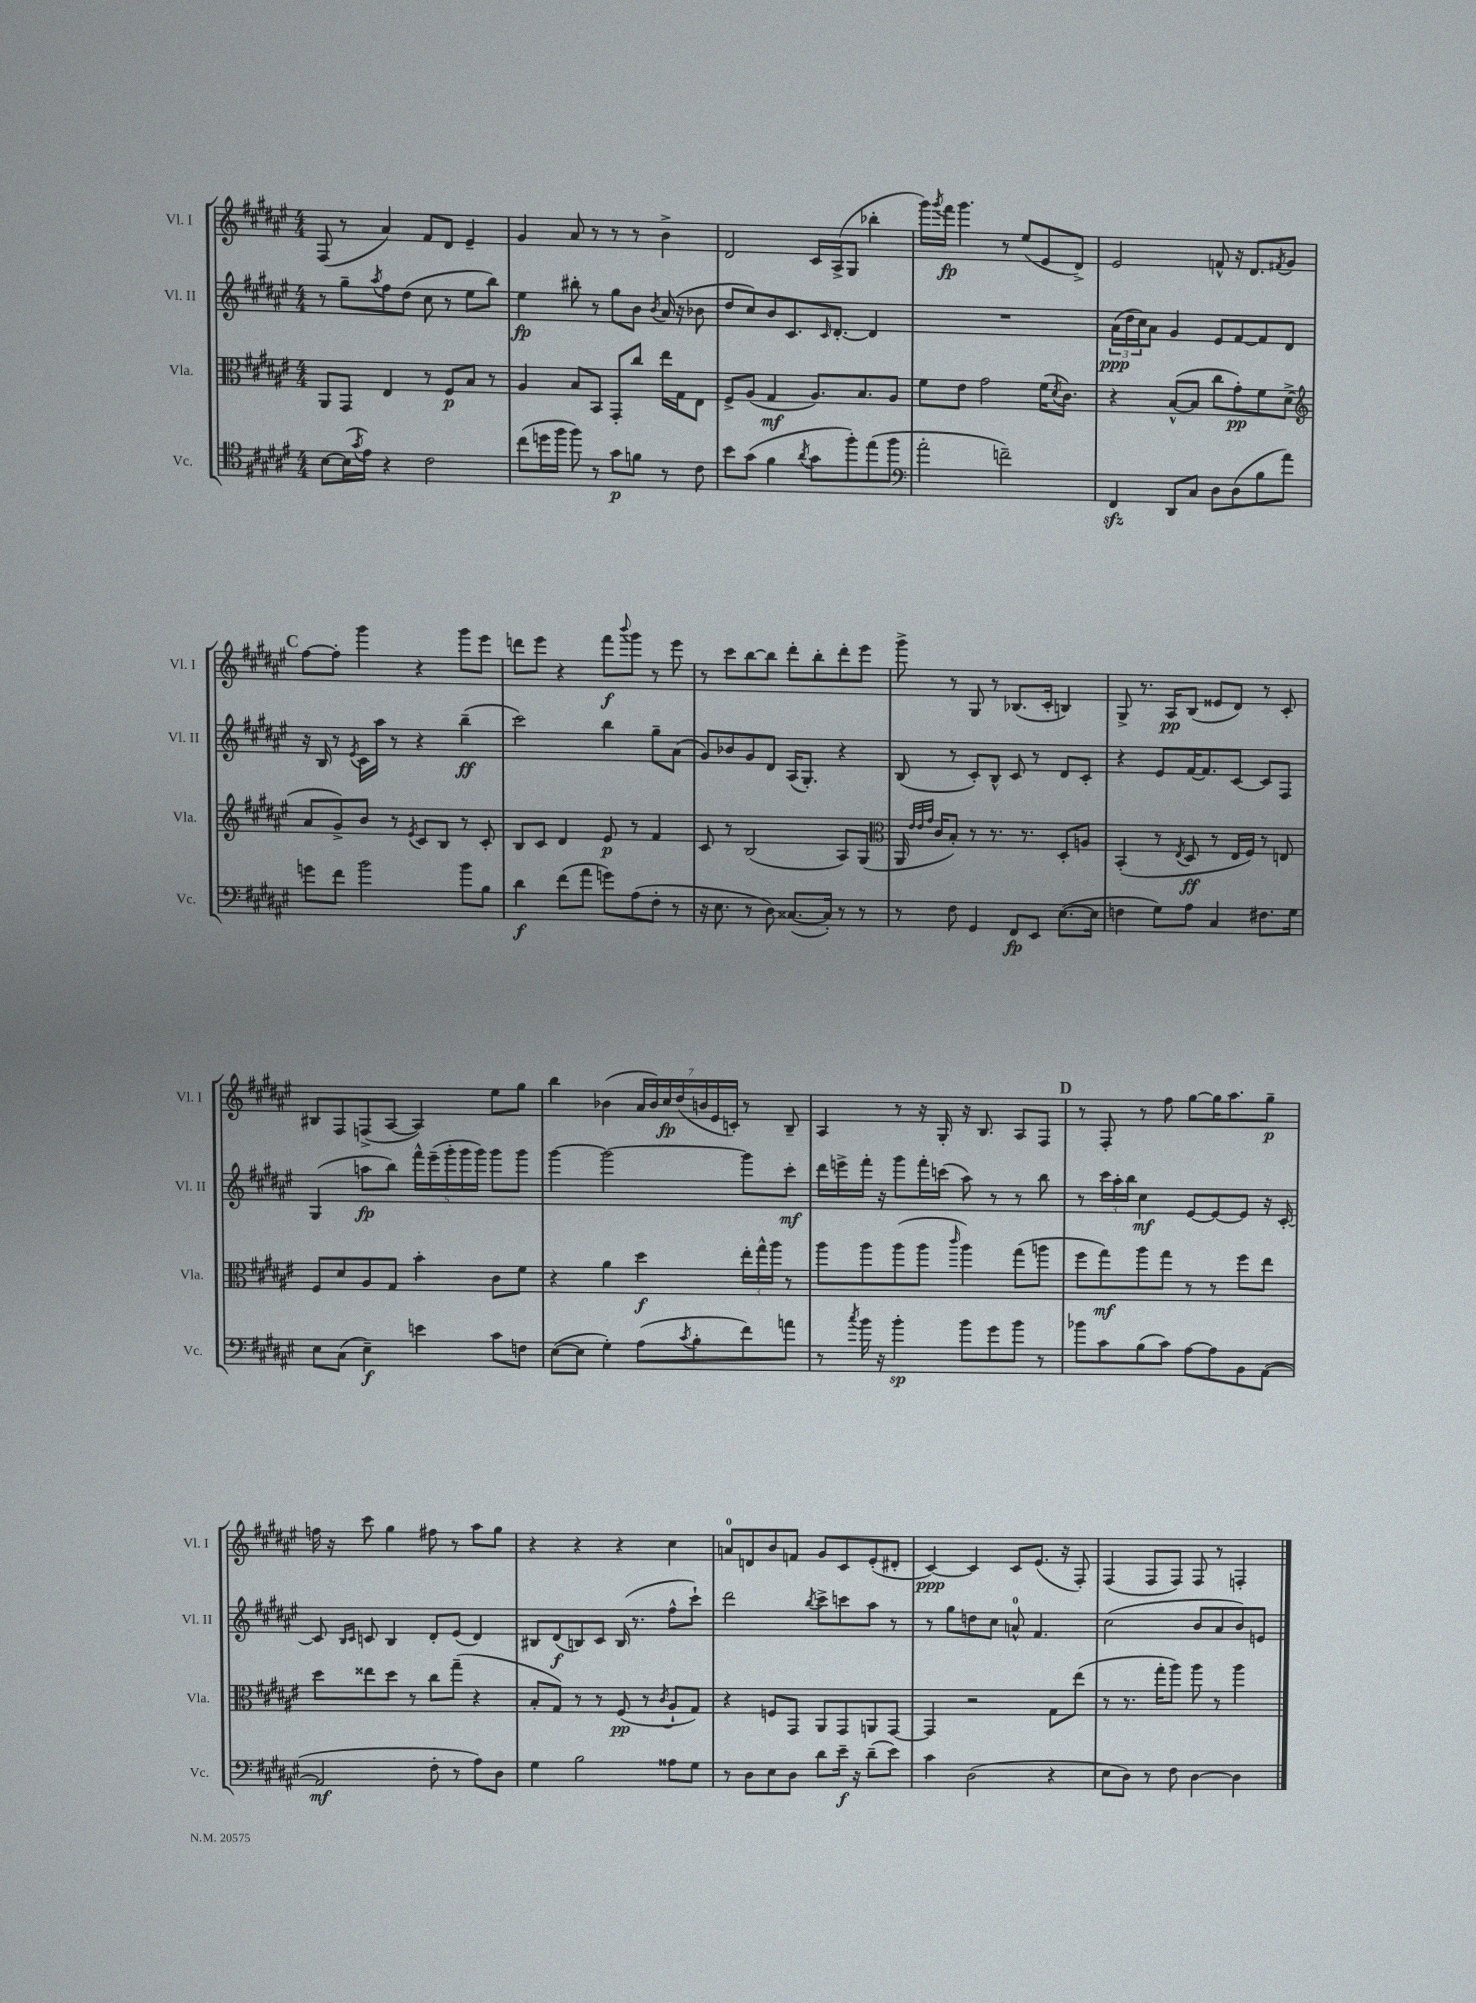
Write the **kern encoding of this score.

**kern	**dynam	**kern	**dynam	**kern	**dynam	**kern	**dynam
*part4	*part4	*part3	*part3	*part2	*part2	*part1	*part1
*staff4	*staff4	*staff3	*staff3	*staff2	*staff2	*staff1	*staff1
*I"Vc.	*	*I"Vla.	*	*I"Vl. II	*	*I"Vl. I	*
*I'Vc.	*	*I'Vla.	*	*I'Vl. II	*	*I'Vl. I	*
*clefC4	*	*clefC3	*	*clefG2	*	*clefG2	*
*k[f#c#g#d#a#e#]	*	*k[f#c#g#d#a#e#]	*	*k[f#c#g#d#a#e#]	*	*k[f#c#g#d#a#e#]	*
*M4/4	*	*M4/4	*	*M4/4	*	*M4/4	*
=16	=16	=16	=16	=16	=16	=16	=16
[8B\L	.	8AA#/L	.	8r	.	(8F#/	.
(16B\L]	.	8GG#/J	.	8gg#~\L	.	8r	.
8qg#/	.	.	.	.	.	.	.
16e#\JJ)	.	.	.	.	.	.	.
.	.	.	.	8qaa#/	.	.	.
4r	.	4E#/	.	8ff#\	.	4a#/)	.
.	.	.	.	(8dd#\J	.	.	.
2c#\	.	8r	.	8cc#\	.	8f#/L	.
.	.	8F#/L	p	8r	.	8d#/J	.
.	.	8B/J	.	8ee#\L	.	4e#~/	.
.	.	8r	.	8bb\J)	.	.	.
=17	=17	=17	=17	=17	=17	=17	=17
(8cc#\L	.	4A#/	.	4ee#\	fp	4g#/	.
16ddn\L	.	.	.	.	.	.	.
16ff#\JJ	.	.	.	.	.	.	.
8ff#\)	.	8B/L	.	8bb#X'\	.	8a#/	.
8r	.	8BB/J	.	8r	.	8r	.
8g#\L	p	8GG#'/L	.	8gg#\L	.	8r	.
8fn\J	.	8cc#/J	.	8b\J	.	8r	.
.	.	.	.	8qb/	.	.	.
8r	.	16ee#\LL	.	(16a#/	.	4b^\	.
.	.	16G#\J	.	16r	.	.	.
8c#\	.	8E#\J	.	8b-X\	.	.	.
=18	=18	=18	=18	=18	=18	=18	=18
8b\L	.	8F#^/L	.	8dd#/L	.	2d#/	.
(8g#\J	.	(8A#/J	.	8cc#/)	.	.	.
4f#\	.	4G#/	mf	8b/	.	.	.
.	.	.	.	8.c#/	.	.	.
8qa#/	.	.	.	.	.	.	.
8g#\L	.	8.A#/L)	.	.	.	16c#/LL	.
.	.	.	.	16qqc#/	.	.	.
.	.	.	.	[8.d#'/J	.	(16A#^/J	.
8ff#'\)	.	.	.	.	.	8G#/J	.
.	.	8.B/	.	.	.	.	.
(8ee#\	.	.	.	4d#/]	.	4bb-X'\	.
8ff#\J	.	8A#/J	.	.	.	.	.
=19	=19	=19	=19	=19	=19	=19	=19
*clefF4	*	*	*	*	*	*	*
2a#'\	.	8f#\L	.	1r	.	16ggg#\LL)	.
.	.	.	.	.	.	8qggg#/	.
.	.	.	.	.	.	16fff#\JJ	fp
.	.	8e#\J	.	.	.	4.ggg#\	.
.	.	2g#\	.	.	.	.	.
2fn~\)	.	.	.	.	.	8r	.
.	.	.	.	.	.	(8ee#/L	.
.	.	(16f#\KL	.	.	.	8e#/	.
.	.	8qd#/	.	.	.	.	.
.	.	8.c#\J)	.	.	.	.	.
.	.	.	.	.	.	8d#^/J)	.
=20	=20	=20	=20	=20	=20	=20	=20
4FF#zz/	.	4r	.	(24a#\LL	ppp	2e#/	.
.	.	.	.	24dd#\	.	.	.
.	.	.	.	24cc#\J)	.	.	.
.	.	.	.	8a#\J	.	.	.
8DD#/L	.	([8B^^/L	.	4g#/	.	.	.
8C#/J	.	8B/J]	.	.	.	.	.
8D#\L	.	8cc#\L	.	8e#/L	.	8fn^^/	.
(8D#\	.	8g#'\)	pp	[8f#/	.	16r	.
.	.	.	.	.	.	8.d#/L	.
8B\	.	8f#\	.	8f#/]	.	.	.
.	.	.	.	.	.	8qf#X/	.
8a#\J)	.	(8d#^\J	.	8d#/J	.	8g#/J	.
!!LO:LB:g=z
!!LO:REH:place=s1:t=C
=21	=21	=21	=21	=21	=21	=21	=21
*	*	*clefG2	*	*	*	*	*
8gn\L	.	8a#/L	.	16r	.	[8ff#\L	.
.	.	.	.	16B/	.	.	.
8f#\J	.	8g#^/)	.	8r	.	8ff#'\J]	.
.	.	.	.	8qe#/	.	.	.
2b\	.	8b/J	.	16c#\LL	.	4ggg#\	.
.	.	.	.	16aa#\JJ	.	.	.
.	.	8r	.	8r	.	.	.
.	.	8qe#/	.	.	.	.	.
.	.	8c#/L	.	4r	.	4r	.
.	.	8B/J	.	.	.	.	.
8b\L	.	8r	.	(4bb~\	ff	8ggg#\L	.
8B\J	.	8c#'/	.	.	.	8eee#\J	.
=22	=22	=22	=22	=22	=22	=22	=22
4d#\	f	8B/L	.	2ccc#\)	.	8dddn\L	.
.	.	8c#/J	.	.	.	8eee#\J	.
(8f#\L	.	4d#/	.	.	.	4r	.
8a#\J	.	.	.	.	.	.	.
8gn\L)	.	8e#/	p	4bb\	.	8fff#\L	f
.	.	.	.	.	.	8qqbbb/	.
(8A#\	.	8r	.	.	.	8ggg#\J	.
8F#'\J	.	4f#/	.	8gg#~\L	.	8r	.
8r	.	.	.	(8a#\J	.	8eee#\	.
=23	=23	=23	=23	=23	=23	=23	=23
16r	.	8c#/	.	8g#/L)	.	8r	.
8.E#\	.	.	.	.	.	.	.
.	.	8r	.	8b-X/	.	8ccc#\L	.
8r	.	(2B/	.	8g#/	.	[8bb\	.
8D#\)	.	.	.	8d#/J	.	8bb\J]	.
([8.C##X/L	.	.	.	(16A#/KL	.	8ddd#'\L	.
.	.	.	.	8.G#'/J)	.	.	.
.	.	.	.	.	.	8bb'\	.
16C##'/Jk])	.	.	.	.	.	.	.
8r	.	8A#/L)	.	4r	.	8ddd#'\	.
8r	.	(8G#/J	.	.	.	8eee#\J	.
=24	=24	=24	=24	=24	=24	=24	=24
*	*	*clefC3	*	*	*	*	*
8r	.	16AA#/	.	(8B/	.	8ggg#^\	.
.	.	32qqe#/LLL	.	.	.	.	.
.	.	32qqe#/	.	.	.	.	.
.	.	32qqg#/JJJ	.	.	.	.	.
.	.	16c#/KL	.	.	.	.	.
8F#\	.	8B'/J)	.	8r	.	8r	.
4GG#/	.	8r	.	8c#'/L)	.	8G#/	.
.	.	8.r	.	8B^^/J	.	8r	.
8FF#/L	fp	.	.	8c#/	.	(8.B-X/L	.
.	.	8.r	.	.	.	.	.
8EE#/J	.	.	.	8r	.	.	.
.	.	.	.	.	.	16c#'/Jk	.
([8.E#\L	.	8D#'/L	.	8d#/L	.	4Bn/)	.
.	.	8An/J	.	8c#'/J	.	.	.
16E#\Jk]	.	.	.	.	.	.	.
=25	=25	=25	=25	=25	=25	=25	=25
4Fn\	.	(4BB'/	.	4r	.	8G#^/	.
.	.	.	.	.	.	8.r	.
8G#\L)	.	8r	.	8e#/L	.	.	.
.	.	.	.	.	.	16A#/KL	pp
.	.	8qE#/	.	.	.	.	.
8A#\J	.	8D#/	ff	[16f#/K	.	(8B/J	.
.	.	.	.	8.f#/]	.	.	.
4C#/	.	8r	.	.	.	8e##X/L	.
.	.	16E#/LL	.	[8c#/J	.	8d#/J)	.
.	.	16F#/JJ)	.	.	.	.	.
8.F#X\L	.	8r	.	8c#/L]	.	8r	.
.	.	8En/	.	8F#/J	.	8c#'/	.
16G#\Jk	.	.	.	.	.	.	.
!!LO:LB:g=z
=26	=26	=26	=26	=26	=26	=26	=26
8E#\L	.	8F#/L	.	(4G#/	.	8B#X/L	.
(8C#\J	.	8d#/	.	.	.	8F#/	.
4E#~\)	f	8A#/	.	8aan\L	fp	(8Fn^/	.
.	.	8G#/J	.	8bb\J)	.	[8A#/J	.
4en\	.	4b'\	.	20fff#^^\LL	.	4A#/])	.
.	.	.	.	(20eee#~\	.	.	.
.	.	.	.	20ggg#'\	.	.	.
.	.	.	.	20ggg#\	.	.	.
.	.	.	.	20ggg#\JJ)	.	.	.
8c#\L	.	8c#\L	.	8ggg#\L	.	8ee#\L	.
8Fn\J	.	8f#\J	.	8ggg#\J	.	8gg#\J	.
=27	=27	=27	=27	=27	=27	=27	=27
([8E#\L	.	4r	.	[4ggg#\	.	4bb\	.
8E#\J]	.	.	.	.	.	.	.
4G#'\)	.	4a#\	.	2ggg#\_	.	(4b-X\	.
(8A#\L	.	4dd#\	f	.	.	28a#/LL	.
.	.	.	.	.	.	28b-/)	.
.	.	.	.	.	.	28cc#/	fp
.	.	.	.	.	.	(28dd#/	.
8qc#/	.	.	.	.	.	.	.
8B'\	.	.	.	.	.	.	.
.	.	.	.	.	.	28bn/	.
.	.	.	.	.	.	28e#/	.
.	.	.	.	.	.	28cn'/JJ)	.
8f#\)	.	24ee#'\LL	.	8ggg#\L]	.	8r	.
.	.	24gg#^^\	.	.	.	.	.
.	.	24aa#\JJ	.	.	.	.	.
8an\J	.	8r	.	8ccc#'\J	mf	8B~/	.
=28	=28	=28	=28	=28	=28	=28	=28
8r	.	8aa#\L	.	16ddd#\LL	.	4A#/	.
.	.	.	.	16eeen^\	.	.	.
8qcc#/	.	.	.	.	.	.	.
16b\	.	8aa#\	.	16fff#'\JJ	.	.	.
16r	.	.	.	16r	.	.	.
4b'\	sp	(8aa#\	.	8ggg#\L	.	8r	.
.	.	8aa#\J	.	16fff#'\L	.	16r	.
.	.	.	.	(16cccn\JJ	.	16G#'/	.
.	.	16qqccc#/	.	.	.	.	.
8b\L	.	4aa#\)	.	8aa#\)	.	16r	.
.	.	.	.	.	.	8.B/	.
8g#\	.	.	.	8r	.	.	.
8b\J	.	(8gg#\L	.	8r	.	8A#/L	.
8r	.	8aan\J	.	8bb\	.	8F#/J	.
!!LO:REH:place=s1:t=D
=29	=29	=29	=29	=29	=29	=29	=29
8b-X\L	.	8ff#\L	.	8r	.	8r	.
8c#\	.	8gg#\)	mf	24ccc#\LL	.	8F#'/	.
.	.	.	.	24aa#'\	.	.	.
.	.	.	.	24bb\JJ	.	.	.
(8B\	.	8aa#\	.	4cc#\	mf	8r	.
8c#\J)	.	8gg#\J	.	.	.	8ff#\	.
[8A#\L	.	8r	.	[8e#/L	.	[8gg#\L	.
8A#\]	.	8r	.	8e#/_	.	16gg#\K]	.
.	.	.	.	.	.	8.aa#\	.
8BB\	.	8ff#\L	.	8e#/J]	.	.	.
([8AA#\J	.	8ee#\J	.	16r	.	8gg#~\J	p
.	.	.	.	[16c#'/	.	.	.
!!LO:LB:g=z
=30	=30	=30	=30	=30	=30	=30	=30
2AA#/]	mf	8dd#\L	.	8c#/]	.	16ffn\	.
.	.	.	.	.	.	16r	.
.	.	.	.	16qqB/LL	.	.	.
.	.	.	.	16qqc#/JJ	.	.	.
.	.	8ee##X\	.	8cn/	.	8ccc#\	.
.	.	8dd#\J	.	4B/	.	4gg#\	.
.	.	8r	.	.	.	.	.
8F#'\	.	8cc#\L	.	8d#'/L	.	8ff#X\	.
8r	.	(8gg#~\J	.	(8e#/J	.	8r	.
8A#\L)	.	4r	.	4d#/)	.	8aa#\L	.
8D#\J	.	.	.	.	.	8gg#\J	.
=31	=31	=31	=31	=31	=31	=31	=31
4G#\	.	8B'/L	.	8B#X/L	.	4r	.
.	.	8G#/J)	.	(8d#/	f	.	.
2B\	.	8r	.	8Bn/)	.	4r	.
.	.	8r	.	8c#/J	.	.	.
.	.	(8F#/	pp	(16B/	.	4r	.
.	.	.	.	8.r	.	.	.
.	.	8r	.	.	.	.	.
.	.	8qc#/	.	.	.	.	.
8A##X\L	.	8A#`/L	.	8ff#^^\L	.	4cc#\	.
8G#\J	.	8G#/J)	.	8ccc#`\J)	.	.	.
=32	=32	=32	=32	=32	=32	=32	=32
8r	.	4r	.	2ddd#\	.	8an/L	.
8D#\L	.	.	.	.	.	8dn/	.
8E#\	.	8Fn/L	.	.	.	8b/	.
8D#\J	.	8GG#/J	.	.	.	8fn/J	.
.	.	.	.	8qbb/	.	.	.
8d#\L	.	8AA#/L	.	8ccc#^\L	.	8g#/L	.
16e#~\Jk	f	8GG#/	.	8cccn\	.	8c#/	.
16r	.	.	.	.	.	.	.
(8d#~\L	.	8AAn/	.	8aa#\J	.	(8e#'/	.
8e#\J)	.	[8GG#/J	.	8r	.	8d#X'/J	.
=33	=33	=33	=33	=33	=33	=33	=33
4c#\	.	4GG#/]	.	8r	.	[4c#/)	ppp
.	.	.	.	8gg#\L	.	.	.
(2D#\	.	2r	.	8ddn\	.	4c#/]	.
.	.	.	.	8cc#\J	.	.	.
.	.	.	.	8an^^/	.	8c#/L	.
.	.	.	.	4.f#/	.	(8.e#/J	.
4r	.	8G#\L	.	.	.	.	.
.	.	.	.	.	.	16r	.
.	.	(8ee#\J	.	.	.	8F#'/)	.
=34	=34	=34	=34	=34	=34	=34	=34
8E#\L	.	8r	.	(2cc#\	.	(4F#/	.
8D#\J)	.	8.r	.	.	.	.	.
8r	.	.	.	.	.	8F#/L	.
.	.	16gg#'\KL	.	.	.	.	.
8F#\	.	8aa#\J)	.	.	.	8F#/J)	.
[4D#\	.	8aa#\	.	8b/L	.	8F#/	.
.	.	8r	.	8a#/	.	8r	.
4D#\]	.	4aa#\	.	8b/)	.	4Fn'/	.
.	.	.	.	8en/J	.	.	.
==	==	==	==	==	==	==	==
*-	*-	*-	*-	*-	*-	*-	*-
